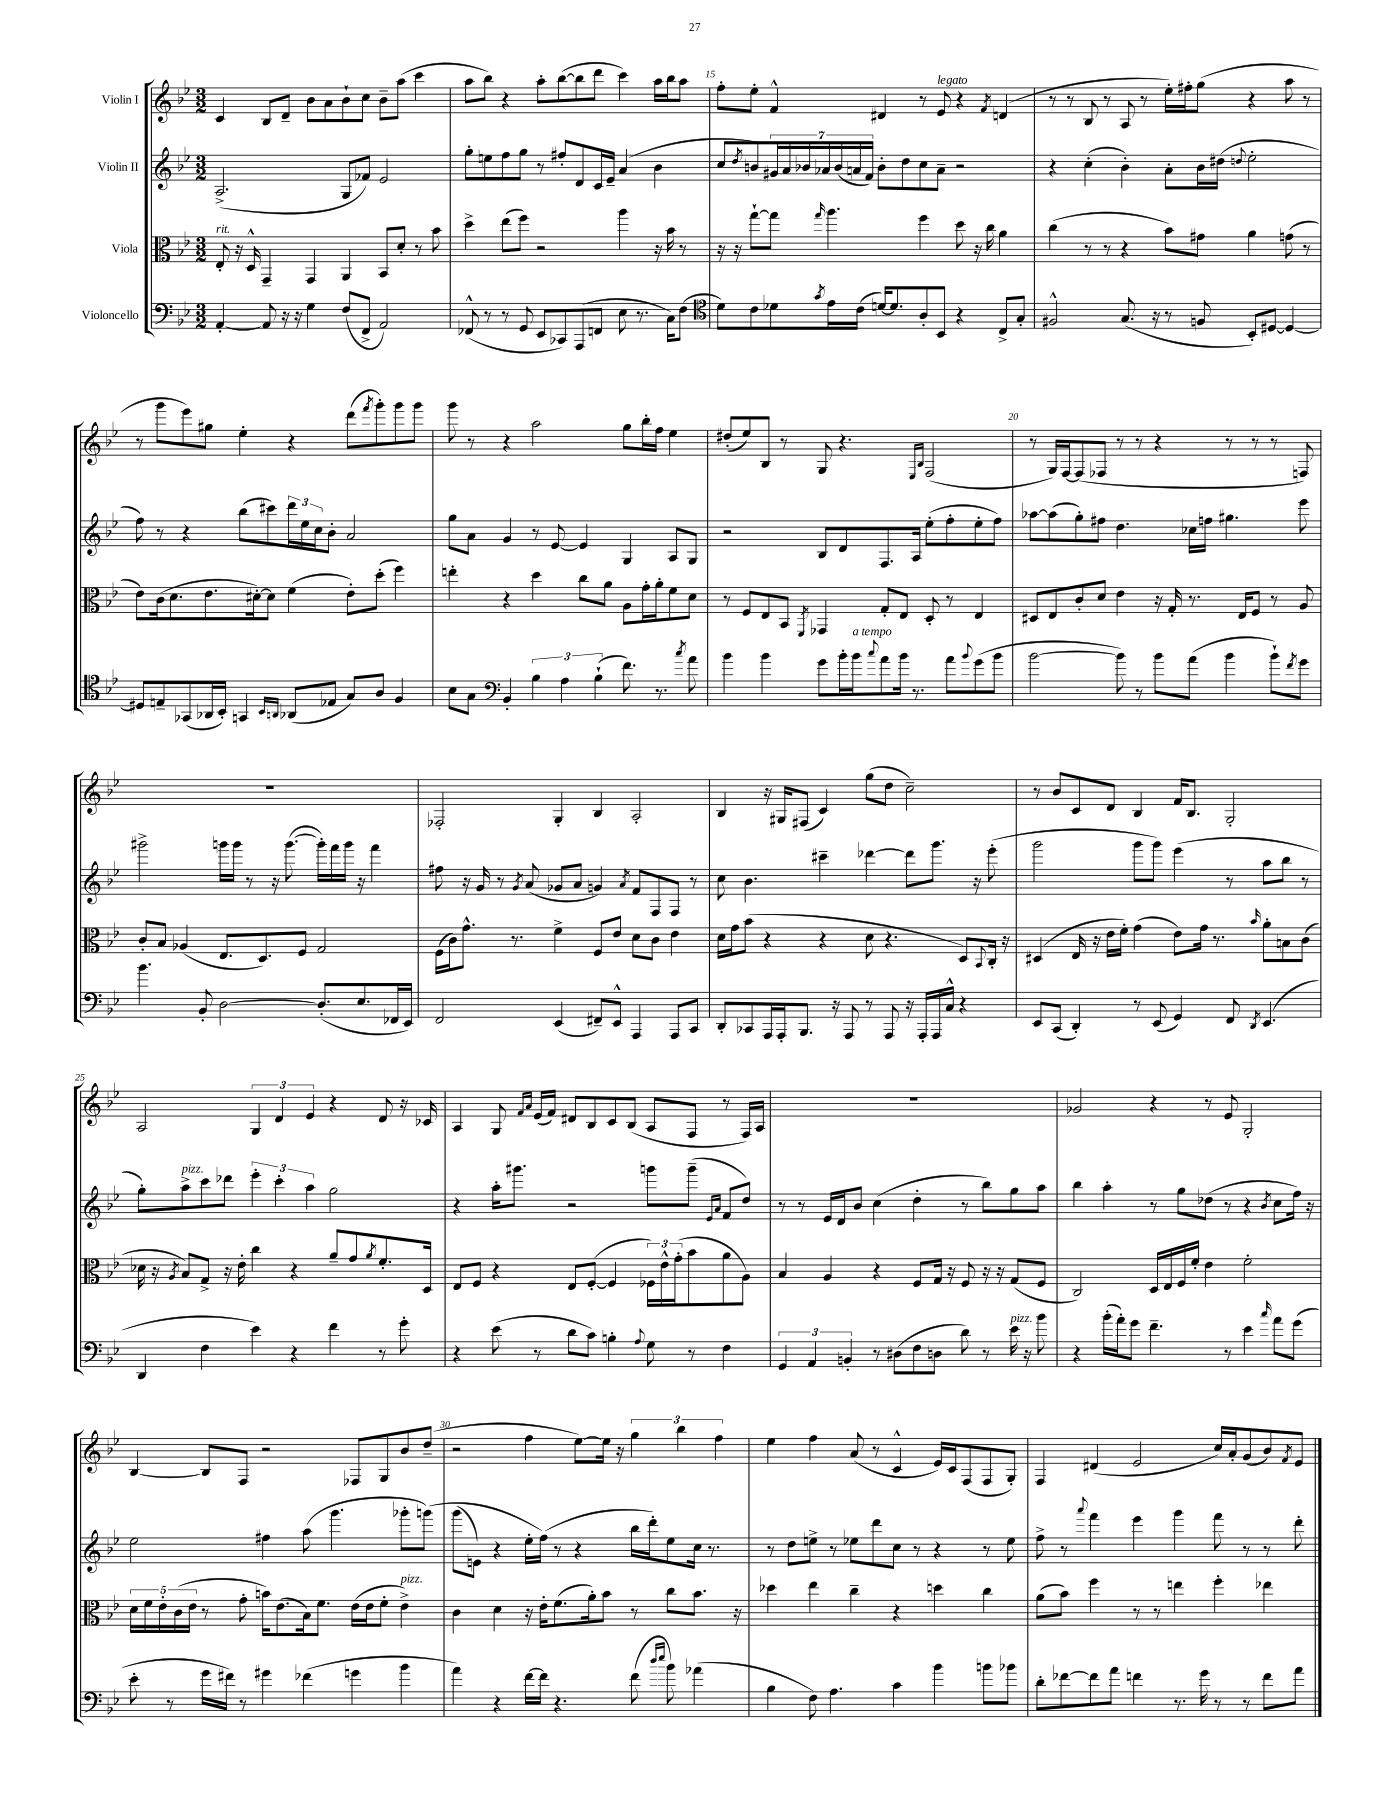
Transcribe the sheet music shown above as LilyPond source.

<<
\new StaffGroup <<
\new Staff = "s0" \with { instrumentName = "Violin I" } {
    \clef treble \key bes \major \numericTimeSignature \time 3/2
    c'4 bes8 d'8-- bes'8 a'8 bes'8-! c''8 bes'8-- a''8( c'''4 |
    a''8 bes''8) r4 a''8-. bes''8~( bes''8 d'''8 c'''4) a''16 bes''16 a''8 |
    f''8-. ees''8-. f'4-^ dis'4 r8 ees'8^\markup { \italic "legato" } r4 \acciaccatura { f'8 } d'4( |
    r8 r8 bes8 r8 a8 r8 ees''16-.) fis''16-. g''8( r4 a''8 r8 |
    r8 g'''8 ees'''8) gis''8 ees''4-. r4 d'''8( \acciaccatura { f'''8 } g'''8-.) g'''8 g'''8 |
    g'''8 r8 r4 a''2 g''8 bes''16-. f''16 ees''4 |
    dis''8-.( ees''8) bes8 r8 g8 r4. \grace { ees16 bes16 } f2( |
    r8 g16) f16~ f8( fes8 r8 r8 r4 r8 r8 r8 f8) |
    R1. |
    fes2-. g4-. bes4 a2-. |
    bes4 r16 gis16 fis8( c'4) g''8( d''8 c''2--) |
    r8 bes'8 c'8 d'8 bes4 f'16 bes8. g2-. |
    a2 \tuplet 3/2 { g4 d'4 ees'4 } r4 d'8 r16 ces'16 |
    a4 g8 \grace { f'16 a'16 } ees'16( f'16) dis'8 bes8 c'8 bes8( a8 f8 r8 f16) a16 |
    R1. |
    ges'2 r4 r8 ees'8 g2-. |
    bes4~ bes8 f8 r2 fes8 g8 bes'8 d''8--( |
    r2 f''4 ees''8~) ees''16 r16 \tuplet 3/2 { g''4 bes''4 f''4 } |
    ees''4 f''4 a'8( r8 c'4-^ ees'16) c'16 f8( f8 g8-.) |
    f4 dis'4( ees'2 c''16) a'16-. g'8( bes'8) \acciaccatura { f'8 } ees'8 \bar "|." |
}
\new Staff = "s1" \with { instrumentName = "Violin II" } {
    \clef treble \key bes \major \numericTimeSignature \time 3/2
    a2.->( g8 fes'8) ees'2 |
    g''8-. e''8 f''8 g''8 r8 fis''8-. d'8 c'16 ees'16-- a'4( bes'4 |
    c''8 \acciaccatura { d''8 } b'8) \tuplet 7/4 { gis'16 a'16 bes'16 aes'16 bes'16( a'16 f'16) } bes'8-. d''8 c''8 a'8-- r2 |
    r4 c''4-.( bes'4-.) a'8-. bes'16 dis''16( \appoggiatura { d''8 } ees''2-. |
    f''8) r8 r4 bes''8( cis'''8) \tuplet 3/2 { d'''16 ees''16 c''16 } bes'8-. a'2 |
    g''8 a'8 g'4 r8 ees'8~ ees'4 g4 a8 g8 |
    r2 bes8 d'8 f8. a16 ees''8-.( f''8-. ees''8-. f''8) |
    aes''8~ aes''8( g''8-.) fis''8 d''4. ces''16 f''16 gis''4. ees'''8 |
    gis'''2-> g'''16 g'''16 r8 r16 g'''8.~( g'''16-.) f'''16 g'''16 r16 f'''4 |
    fis''8 r16 g'16 r8 \acciaccatura { g'8 } a'8( ges'8 a'8 g'4) \acciaccatura { a'8 } f'8 f8 f8 r8 |
    c''8 bes'4. cis'''4-- des'''4~ des'''8 g'''8. r16 ees'''8-.( |
    g'''2 g'''8 g'''8) ees'''4( r8 a''8 bes''8 r8 |
    g''8-.) a''8->^\markup { \italic "pizz." } c'''8 des'''8 \tuplet 3/2 { ees'''4-. c'''4-. a''4 } g''2 |
    r4 a''16-. gis'''8. r2 g'''8 g'''8--( \grace { ees'16 a'16 } f'8 d''8) |
    r8 r8 ees'16 d'16 bes'8 c''4( d''4-. r8 bes''8) g''8 a''8 |
    bes''4 a''4-. r8 g''8 des''8( r8 r4 \acciaccatura { bes'8 } c''8 f''16) r16 |
    ees''2 fis''4 a''8( g'''4. ges'''8-. g'''8)\( |
    g'''8( e'8) r4 ees''16-. f''16(\) r8 r4 bes''16 d'''16-.) ees''8 c''16 r8. |
    r8 d''8 e''8-> r8 ees''8 d'''8 c''8 r8 r4 r8 ees''8 |
    f''8-> r8 \appoggiatura { a'''8 } f'''4 ees'''4 g'''4 f'''8 r8 r8 d'''8-. \bar "|." |
}
\new Staff = "s2" \with { instrumentName = "Viola" } {
    \clef alto \key bes \major \numericTimeSignature \time 3/2
    ees8-.^\markup { \italic "rit." } r16 d16-^ g,4-- g,4 a,4 bes,8 d'8-. r8 bes'8 |
    d''4-> ees''8( f''8) r2 a''4 r16 bes'16 r8 |
    r16 r16 g''8~-! g''8 \grace { g''16 } a''4. f''4 d''8 r16 c''16 a'4 |
    c''4( r8 r8 r4 bes'8) gis'8 a'4 g'8( r8 |
    ees'8) c'16( d'8. ees'8. dis'16~-.) dis'8 f'4( ees'8-.) d''8-.( f''4) |
    e''4-. r4 d''4 c''8 a'8 a8 g'16-. a'16-. f'8 d'8 |
    r8 f8 ees8 bes,8 \acciaccatura { f,8 } ges,4 g8-. ees8 d8-. r8 ees4 |
    dis8 ees8 c'8-. d'8 ees'4 r16 g16-. r8. ees16 f8 r8 a8 |
    c'8-. bes8 aes4( ees8. d8.) f8 g2 |
    f16( c'16) g'8.-^ r8. f'4-> f8 ees'8 d'8 c'8 ees'4 |
    d'16 g'16 bes'8( r4 r4 d'8 r4. d8) \appoggiatura { bes,8 } c16-. r16 |
    dis4( ees16 r16 ees'16 f'16-.) g'4( ees'8) g'16 r8. \grace { bes'16 } a'8-. b8 c'8( |
    des'16 r16 \acciaccatura { a8 } bes8) g8-> r16 ees'16-. c''4 r4 a'8-- g'8 \acciaccatura { a'8 } f'8.-. d16 |
    ees8 f8 r4 ees8 f8~-.( f4 \tuplet 3/2 { fes16) ees'16-^ g'16-.( } bes'8 a'8 a8) |
    bes4 a4 r4 f8 g16 r16 f8 r16 r16 g8( f8 |
    c2) d16 ees16 f16 f'16-. ees'4 f'2-. |
    \tuplet 5/4 { d'16 f'16 ees'16-. c'16( ees'16 } r8 g'8-. b'16) ees'8.( bes16) f'8. ees'16( ees'16 f'8-. ees'4->^\markup { \italic "pizz." }) |
    c'4 d'4 r16 ees'16-. f'8.( a'16-.) bes'8 r8 c''8 bes'8. r16 |
    des''4 ees''4 c''4-- r4 d''4 c''4 |
    a'8( bes'8) f''4 r8 r8 e''4 f''4-. ees''4 \bar "|." |
}
\new Staff = "s3" \with { instrumentName = "Violoncello" } {
    \clef bass \key bes \major \numericTimeSignature \time 3/2
    a,4~-. a,8 r16 r16 g4 f8( f,8-> a,2) |
    fes,8-^( r8 r8 g,8 ees,8 ces,8) a,,8( f,8 ees8 r8. c16) f8( |
    \clef tenor d'8) c'8 des'8 \acciaccatura { g'8 } ees'16 c'16( d'16~) d'8. a8-. bes,8 r4 c8-> g8-. |
    fis2-^ g8.( r16 r8 f8 bes,8-.) dis8~ dis4~ |
    dis8 e8-- ges,8( aes,16 bes,16-.) g,4 \grace { bes,16 a,16 } aes,8( ees8 g8) a8 f4 |
    bes8 g8 \clef bass bes,4-. \tuplet 3/2 { bes4 a4 bes4-!( } f'8.) r8. \acciaccatura { c''8 } a'8 |
    bes'4 bes'4 g'8 bes'16-. bes'16^\markup { \italic "a tempo" } \appoggiatura { c''8 } a'8 bes'16 r8. a'8 \appoggiatura { bes'8 } g'8( bes'8 |
    bes'2~ bes'8) r8 bes'8 a'8( bes'4 bes'8-!) \acciaccatura { f'8 } g'8 |
    bes'4. bes,8-. d2~ d8.-.( ees8. fes,16 ees,16) |
    f,2 ees,4( fis,8--) ees,8-^ a,,4 a,,8 c,8 |
    d,8-. ces,8 a,,16 a,,16-. bes,,8. r16 a,,8 r8 a,,8 r16 a,,16-. a,,16 c16-^ r4 |
    ees,8 c,8( d,4-.) r8 ees,8( g,4) f,8 \acciaccatura { d,8 } ees,4.( |
    d,4 f4 ees'4) r4 f'4 r8 g'8-. |
    r4 ees'8( r8 d'8 c'8) b4-. \appoggiatura { a8 } g8 r8 f4 |
    \tuplet 3/2 { g,4 a,4 b,4-. } r8 dis8( f8 d8 d'8) r8 ees'16^\markup { \italic "pizz." } r16 bes'8 |
    r4 bes'16-.( a'16-.) g'8 f'4.-- r8 ees'4 \grace { c''16 } a'8 g'8( |
    ees'8-. r8 g'16 fis'16) r8 gis'4 fes'4( g'4 bes'4 |
    a'4) r4 f'16~ f'16 r4. f'8( \grace { d''16 ees''16 } bes'8) aes'4( |
    bes4 f8) a4. c'4 bes'4 b'8 bes'8 |
    d'8-. fes'8~ fes'8 a'8 f'4 r8. g'16 r8 r8 f'8 a'8 \bar "|." |
}
>>
>>
\layout { \context { \Score currentBarNumber = #13 \override BarNumber.break-visibility = ##(#f #t #t) barNumberVisibility = #(every-nth-bar-number-visible 5) } }
